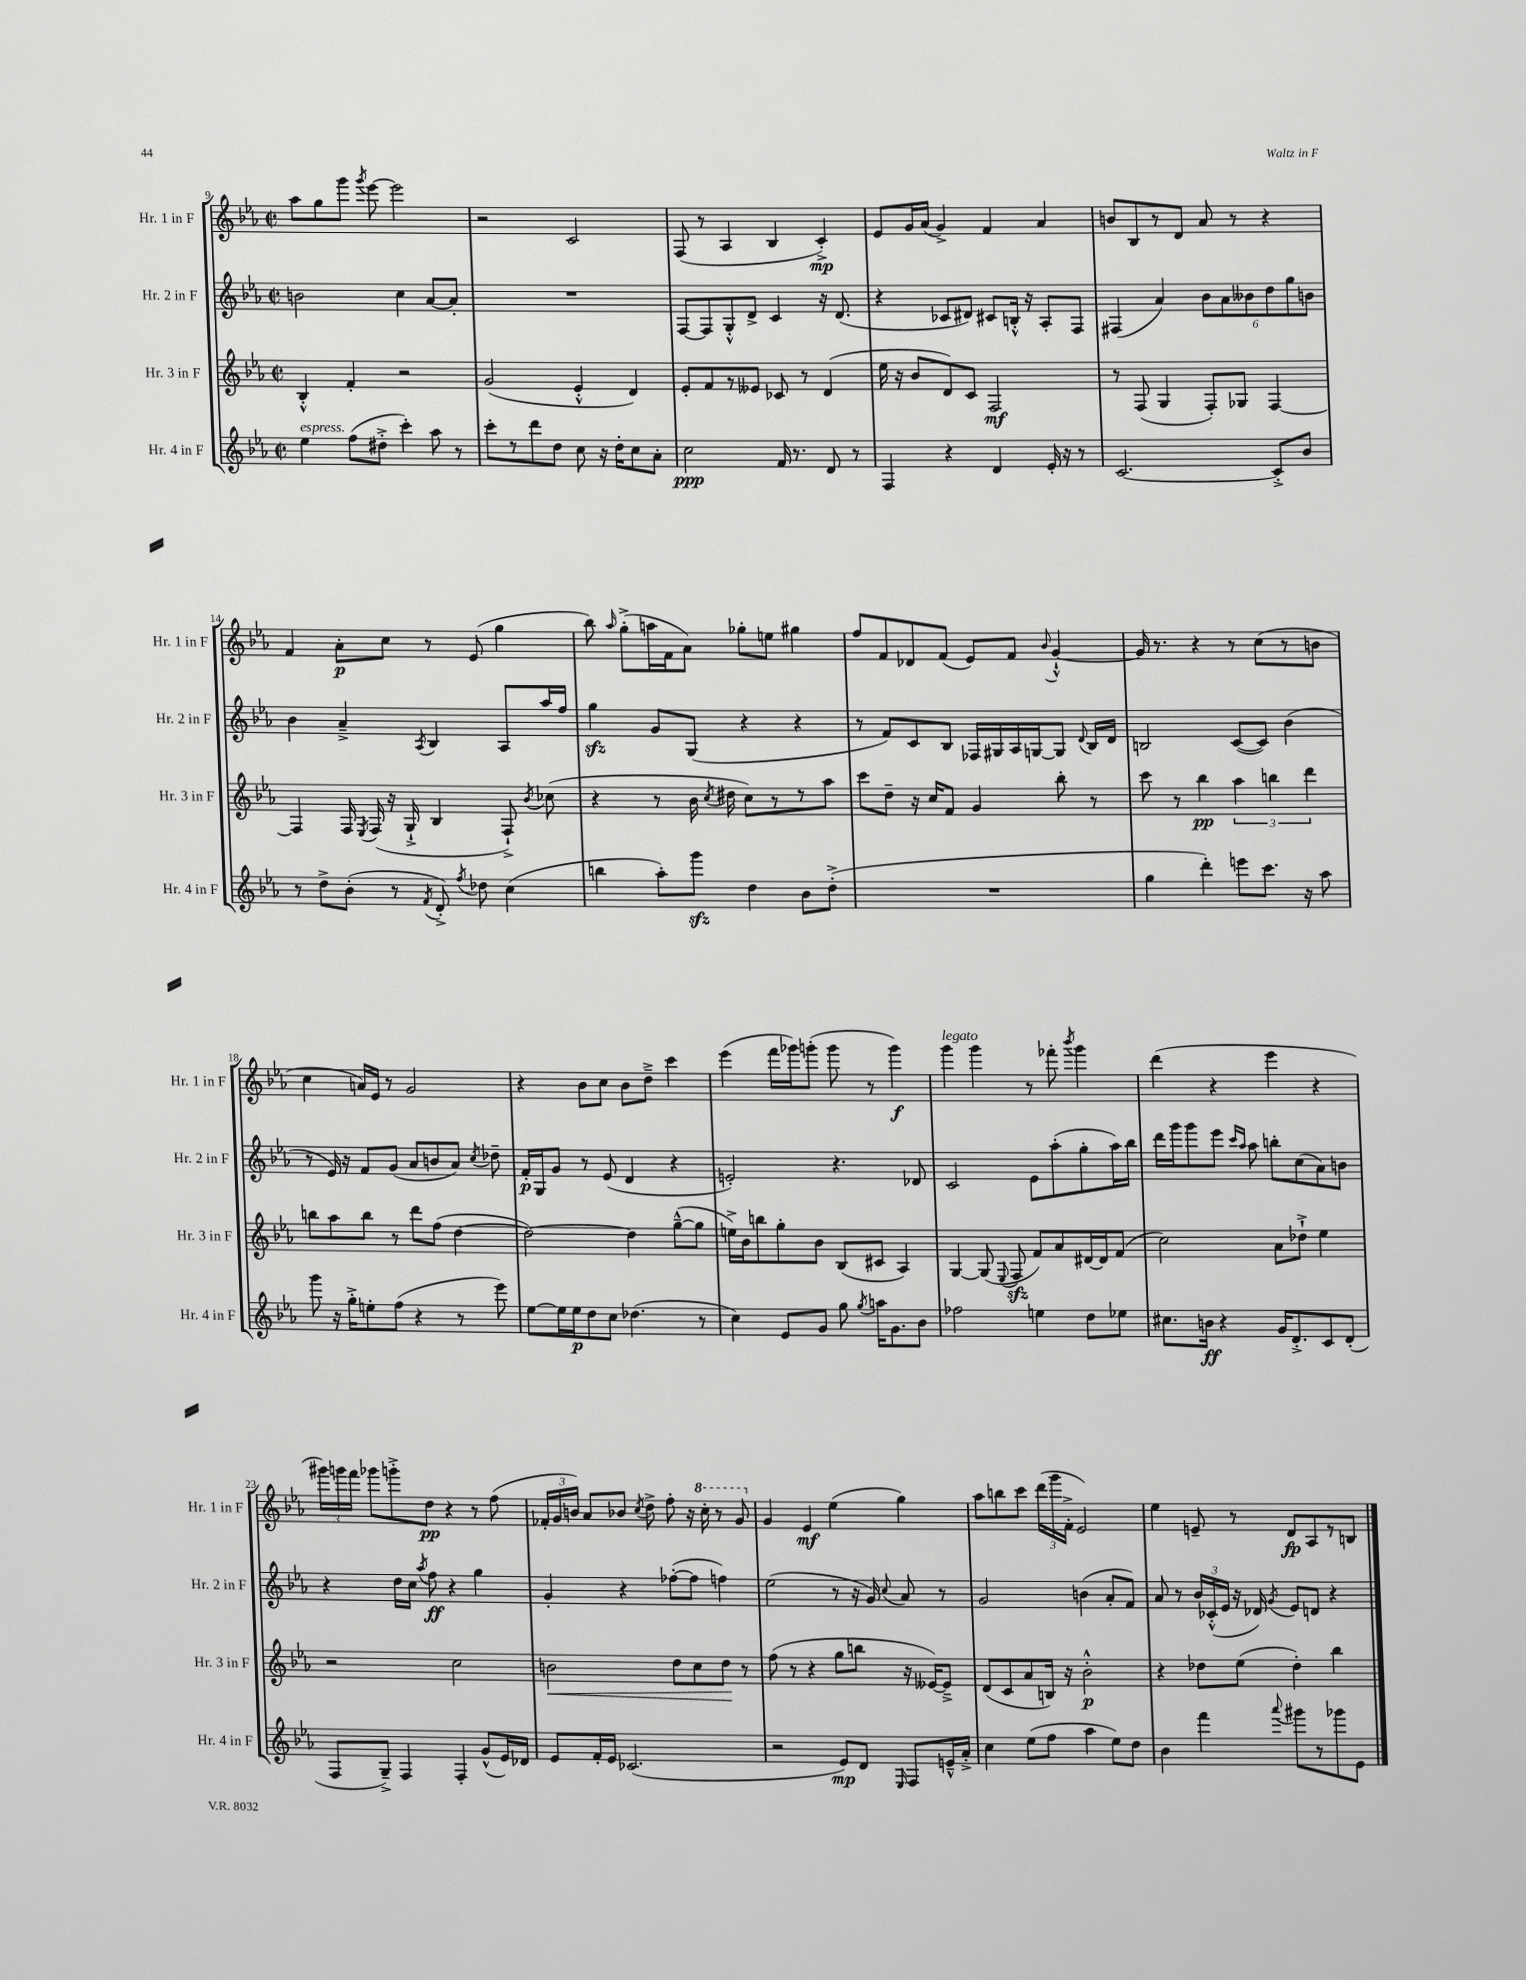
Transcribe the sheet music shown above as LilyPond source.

<<
\new StaffGroup <<
\new Staff = "s0" \with { instrumentName = "Hr. 1 in F" shortInstrumentName = "Hr. 1 in F" } {
    \clef treble \key ees \major \defaultTimeSignature \time 2/2
    \autoBeamOff aes''8[ g''8 g'''8] \acciaccatura { g'''8 } ees'''8~ ees'''2 |
    r2 c'2 |
    f8( r8 aes4 bes4 c'4-.->\mp) |
    ees'8[ g'16 aes'16]( g'4->) f'4 aes'4 |
    b'8[ bes8 r8 d'8] aes'8 r8 r4 |
    f'4 aes'8[-.\p c''8] r8 ees'8( g''4 |
    bes''8) \grace { aes''16 } g''8[-.->( a''16 f'16 aes'8]) ges''8[-. e''8] gis''4 |
    f''8[ f'8 des'8 f'8]( ees'8[) f'8] \appoggiatura { bes'8 } g'4~-!-^ |
    g'16 r8. r4 r8 c''8[( r8 b'8] |
    c''4 a'16[) ees'16] r8 g'2 |
    r4 bes'8[ c''8] bes'8[ d''8]---> c'''4 |
    ees'''4( f'''16[ ges'''16) g'''8]-.( g'''8 r8 g'''4\f) |
    g'''4^\markup { \italic "legato" } g'''4 r8 fes'''8-. \acciaccatura { bes'''8 } g'''4 |
    d'''4( r4 ees'''4 r4 |
    \tuplet 3/2 { gis'''16[) g'''16 f'''16] } ges'''8[ g'''8-.-> d''8]\pp r4 r8 f''8( |
    \tuplet 3/2 { fes'16[-. g'16 b'16]) } aes'8[ bes'8] \acciaccatura { c''8 } d''8-> f''8-. r16 \ottava #1 c'''16-. r8 g''8 \ottava #0 |
    g'4 ees'4\mf ees''4( g''4) |
    aes''8[ b''8 c'''8] \tuplet 3/2 { d'''16[( g'''16 f'16]-.-> } ees'2) |
    ees''4 e'8-- r8 d'8[\fp aes8 r8 b8] \bar "|." |
}
\new Staff = "s1" \with { instrumentName = "Hr. 2 in F" shortInstrumentName = "Hr. 2 in F" } {
    \clef treble \key ees \major \defaultTimeSignature \time 2/2
    \autoBeamOff b'2 c''4 aes'8[~ aes'8]-. |
    R1 |
    f8[~ f8 g8-.-^ d'8]-> c'4 r16 d'8.( |
    r4 ces'8[ dis'8]) cis'8[ b16]-.-^ r16 aes8[-. f8] |
    fis4( aes'4) \tuplet 6/4 { bes'8[ aes'8 beses'8 d''8 g''8 b'8] } |
    bes'4 aes'4---> \acciaccatura { aes8 } bes4 aes8[ aes''16 f''16] |
    g''4\sfz g'8[ g8]( r4 r4 |
    r8 f'8[) c'8 bes8] fes16[ gis16 aes16 g16~ g8] \appoggiatura { d'8 } bes16[ d'16] |
    b2 c'8[~( c'8]) bes'4( |
    r8 ees'16) r16 f'8[ g'8]( aes'8[ b'8 aes'8]) \acciaccatura { c''8 } des''8-- |
    f'16[-.\p g16 g'8] r8 ees'8( d'4 r4 |
    e'2-.) r4. des'8 |
    c'2 ees'8[ aes''8-.( g''8-. aes''16) bes''16] |
    d'''16[ g'''16 g'''8 ees'''8] \grace { c'''16[ aes''16] } aes''8 b''8[-. c''8( aes'8) b'8] |
    r4 d''16[ c''16] \acciaccatura { aes''8 } f''8\ff r4 g''4 |
    g'4-. r4 fes''8[~-.( fes''8] f''4) |
    ees''2( r8 r16 g'16) \appoggiatura { c''8 } aes'8 r8 |
    g'2 b'4( aes'8[-. f'8]) |
    aes'8 r8 \tuplet 3/2 { bes'16[ ces'16-.-^( ees'16] } r16 des'16) \acciaccatura { g'8 } ees'8[ d'8] r4 \bar "|." |
}
\new Staff = "s2" \with { instrumentName = "Hr. 3 in F" shortInstrumentName = "Hr. 3 in F" } {
    \clef treble \key ees \major \defaultTimeSignature \time 2/2
    \autoBeamOff bes4-.-^ f'4-. r2 |
    g'2( ees'4-.-^ d'4) |
    ees'8[-. f'8 r8 eeses'8] ces'8 r8 d'4( |
    ees''16 r16 bes'8[ d'8) c'8] f2\mf |
    r8 f8( g4 f8[-.) ges8] f4~ |
    f4 f16 \acciaccatura { ees8 } f16( r16 g16-!-> bes4 f8-!->) \acciaccatura { bes'8 } ces''8( |
    r4 r8 bes'16 \acciaccatura { c''8 } dis''16 c''8[) r8 r8 aes''8] |
    c'''8[ d''8]-- r16 c''16[ f'8] g'4 bes''8-. r8 |
    c'''8 r8 bes''4\pp \tuplet 3/2 { aes''4 b''4 d'''4 } |
    b''8[ aes''8 b''8] r8 d'''8[ f''8]( d''4~ |
    d''2~) d''4 g''8[~---^( g''8] |
    e''16[->) bes'16 b''8 g''8-. bes'8] bes8[( cis'8] aes4) |
    g4~ g8( \appoggiatura { ees8 } f8\sfz f'8[) aes'8 dis'16~ dis'16 f'8]( |
    c''2) aes'8[ des''8]-!-> ees''4 |
    r2 c''2 |
    b'2\< d''8[ c''8 d''8]\! r8 |
    f''8( r8 r4 g''8[ b''8] r16 eeses'16[~) eeses'8]---> |
    d'8[( c'8 aes'8 b16]) r16 bes'2-.-^\p |
    r4 des''8[ ees''8]( des''4-.) bes''4 \bar "|." |
}
\new Staff = "s3" \with { instrumentName = "Hr. 4 in F" shortInstrumentName = "Hr. 4 in F" } {
    \clef treble \key ees \major \defaultTimeSignature \time 2/2
    \autoBeamOff ees''4^\markup { \italic "espress." } f''8[( dis''8]-.-> c'''4-.) aes''8 r8 |
    c'''8[-. r8 d'''8 d''8] c''8 r16 d''16[-. c''8 aes'8]-. |
    c''2\ppp f'16 r8. d'8 r8 |
    f4 r4 d'4 ees'16-. r16 r8 |
    c'2.~ c'8[-.-> bes'8] |
    r8 d''8[-> bes'8]-.( r8 \acciaccatura { f'8 } d'8-.->) \acciaccatura { f''8 } des''8 c''4( |
    b''4 aes''8[-.) g'''8]\sfz d''4 bes'8[ d''8]-.->( |
    R1 |
    g''4 d'''4-.) e'''8[ c'''8.] r16 aes''8 |
    g'''8 r16 g''16[-.-> e''8-. f''8]( r4 r8 ees'''8) |
    ees''8[~ ees''16 ees''16\p d''8 c''8] des''4.( r8 |
    c''4) ees'8[ g'8] g''8 \acciaccatura { g''8 } a''16[ g'8. bes'8] |
    fes''2 e''4 d''8[ ees''8] |
    cis''8.[ b'16]\ff r4 g'16[ d'8.-.-> c'8 d'8]-.( |
    f8[ g8]--->) f4 f4-. g'8[-^( ees'16) des'16] |
    ees'8[ f'16-. ees'16] ces'2.( |
    r2 ees'8[\mp) d'8] \grace { ees16 } f8[ e'16---^ aes'16]-.-> |
    c''4 ees''8[( f''8] aes''4 ees''8[) d''8] |
    bes'4 f'''4 \appoggiatura { aes'''8 } gis'''8[ r8 ges'''8 ees'8] \bar "|." |
}
>>
>>
\layout { \context { \Score currentBarNumber = #9 } }
